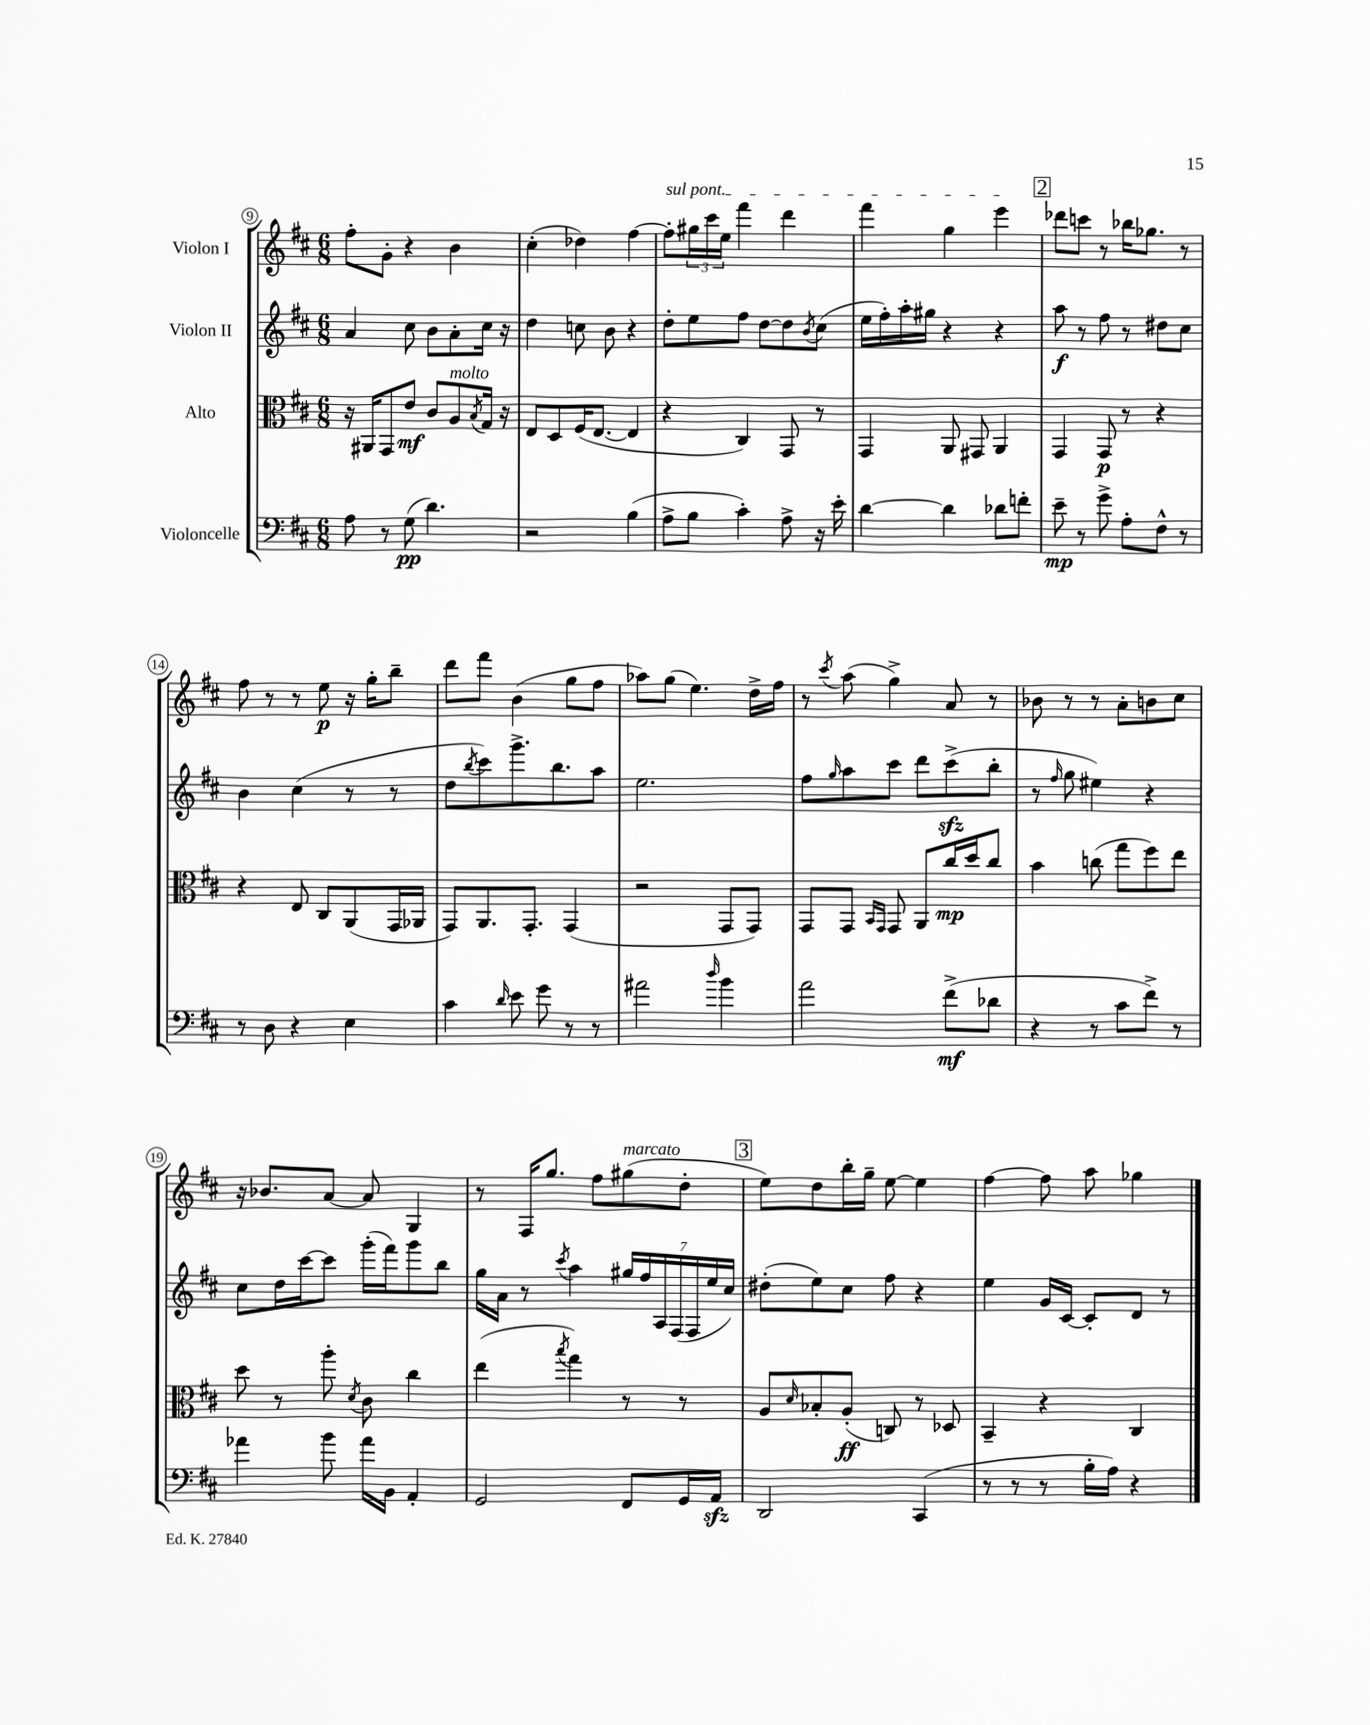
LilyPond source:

<<
\new StaffGroup <<
\new Staff = "s0" \with { instrumentName = "Violon I" } {
    \clef treble \key d \major \numericTimeSignature \time 6/8
    fis''8-. g'8-. r4 b'4 |
    cis''4-.( des''4) fis''4~ |
    \once \override TextSpanner.bound-details.left.text = \markup { \italic "sul pont." } fis''8-.\startTextSpan \tuplet 3/2 { gis''16 cis'''16 e''16 } fis'''4 d'''4 |
    fis'''4 g''4 e'''4\stopTextSpan |
    \mark \markup { \box "2" } des'''8 c'''8 r8 bes''16 ges''8. r8 |
    fis''8 r8 r8 e''8\p r16 g''16-. b''8-- |
    d'''8 fis'''8 b'4( g''8 fis''8 |
    aes''8) g''8( e''4.) d''16-> fis''16 |
    r8 \acciaccatura { cis'''8 } a''8( g''4->) a'8 r8 |
    bes'8 r8 r8 a'8-. b'8 cis''8 |
    r16 bes'8. a'8~ a'8 g4 |
    r8 fis16 g''8. fis''8 gis''8^\markup { \italic "marcato" }( d''8-. |
    \mark \markup { \box "3" } e''8) d''8 b''16-. g''16-- e''8~ e''4 |
    fis''4~ fis''8 a''8 ges''4 \bar "|." |
}
\new Staff = "s1" \with { instrumentName = "Violon II" } {
    \clef treble \key d \major \numericTimeSignature \time 6/8
    a'4 cis''8 b'8 a'8-. cis''16 r16 |
    d''4 c''8 b'8 r4 |
    d''8-. e''8 fis''8 d''8~ d''8 \acciaccatura { b'8 } cis''8( |
    e''16 fis''16-.) a''16-. gis''16 r4 r4 |
    \mark \markup { \box "2" } a''8\f r8 fis''8 r8 dis''8 cis''8 |
    b'4 cis''4( r8 r8 |
    d''8 \acciaccatura { b''8 } cis'''8) g'''8.-> b''8. a''8 |
    e''2. |
    fis''8 \grace { g''16 } a''8 cis'''8 d'''8 cis'''8->\sfz( b''8-. |
    r8 \grace { fis''16 } g''8 eis''4) r4 |
    cis''8 d''16 cis'''16~ cis'''8 g'''16-.( fis'''16) g'''8 b''8 |
    g''16 a'16 r8 \acciaccatura { cis'''8 } a''4 \tuplet 7/4 { gis''16 fis''16 a16 fis16( fis16 e''16 cis''16) } |
    \mark \markup { \box "3" } dis''8-.( e''8) cis''8 fis''8 r4 |
    e''4 g'16 cis'16~ cis'8-. d'8 r8 \bar "|." |
}
\new Staff = "s2" \with { instrumentName = "Alto" } {
    \clef alto \key d \major \numericTimeSignature \time 6/8
    r16 ais,16 g,8 e'8\mf cis'8 a8^\markup { \italic "molto" } \acciaccatura { b8 } g16 r16 |
    e8 d8 fis16( e8.~ e4 |
    r4 cis4) g,8 r8 |
    g,4 a,8 gis,8 a,4 |
    \mark \markup { \box "2" } g,4 g,8\p r8 r4 |
    r4 e8 cis8 a,8( g,16 aes,16 |
    g,8) a,8. g,8.-. g,4( |
    r2 g,8 g,8) |
    g,8 g,8 \grace { b,16 g,16 } g,8 a,8 cis''16\mp d''16 cis''8 |
    b'4 c''8( g''8 fis''8) e''8 |
    d''8 r8 a''8-. \acciaccatura { d'8 } cis'8 cis''4 |
    e''4( \acciaccatura { b''8 } g''4) r8 r8 |
    \mark \markup { \box "3" } a8 \grace { d'16 } bes8-. a8-.\ff( c8) r8 des8 |
    b,4-- r4 cis4 \bar "|." |
}
\new Staff = "s3" \with { instrumentName = "Violoncelle" } {
    \clef bass \key d \major \numericTimeSignature \time 6/8
    a8 r8 g8\pp( d'4.) |
    r2 b4( |
    a8-> b8 cis'4-.) a8-> r16 e'16-. |
    d'4~ d'4 des'8 f'8-. |
    \mark \markup { \box "2" } e'8--\mp r8 g'8-> a8-. fis8-^ r8 |
    r8 d8 r4 e4 |
    cis'4 \grace { d'16 } e'8 g'8 r8 r8 |
    ais'2 \grace { d''16 } b'4 |
    a'2 fis'8->\mf( des'8 |
    r4 r8 cis'8 fis'8->) r8 |
    aes'4 b'8 aes'16 b,16 a,4-. |
    g,2 fis,8 g,16 a,16\sfz |
    \mark \markup { \box "3" } d,2 cis,4( |
    r8 r8 r8 b16-. a16) r4 \bar "|." |
}
>>
>>
\layout { \context { \Score currentBarNumber = #9 \override BarNumber.stencil = #(make-stencil-circler 0.1 0.3 ly:text-interface::print) } }
